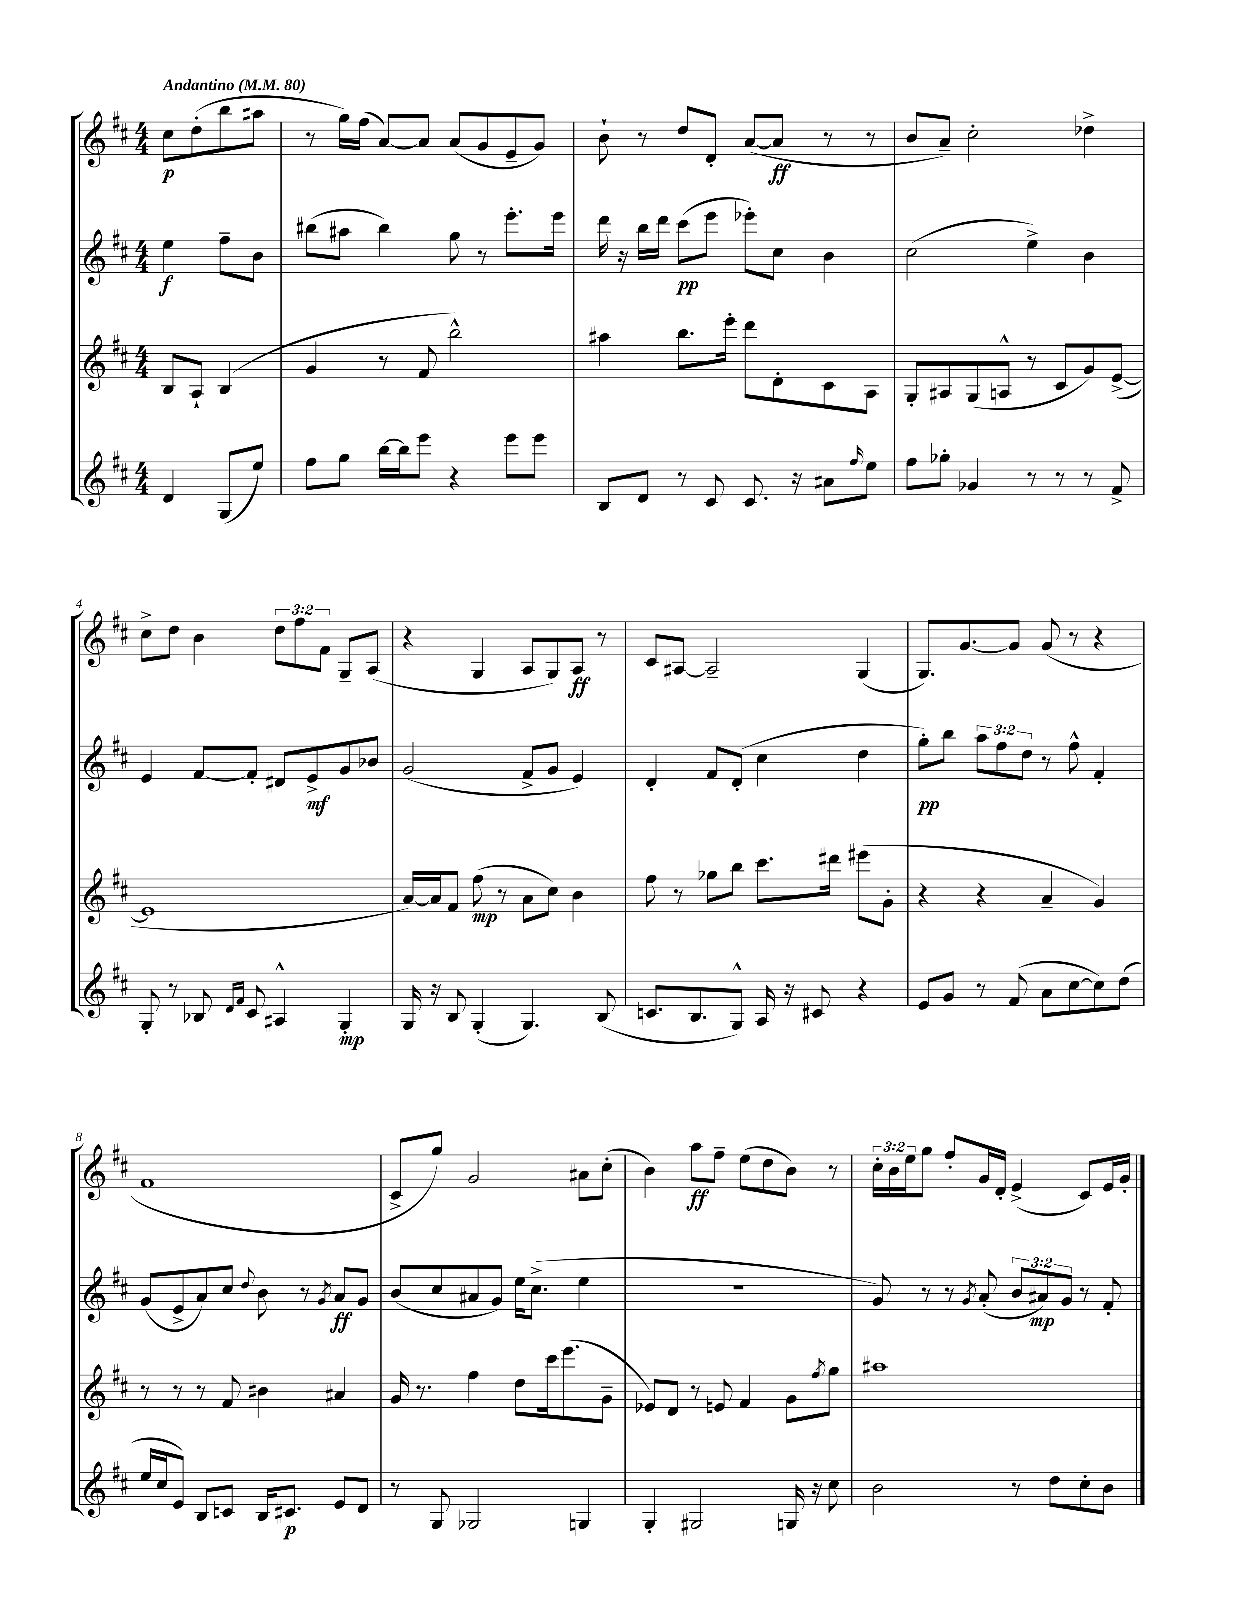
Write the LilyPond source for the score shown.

<<
\new StaffGroup <<
\new Staff = "s0" {
    \clef treble \key d \major \numericTimeSignature \time 4/4 \override Staff.TupletNumber.text = #tuplet-number::calc-fraction-text \partial 2 \tempo "Andantino" 4 = 80
    cis''8\p d''8-.( b''8 ais''8 |
    r8 g''16) fis''16( a'8~) a'8 a'8( g'8 e'8-- g'8) |
    b'8-! r8 d''8 d'8-. a'8~( a'8\ff r8 r8 |
    b'8 a'8--) cis''2-. des''4-> |
    cis''8-> d''8 b'4 \tuplet 3/2 { d''8 fis''8 fis'8 } g8-- a8( |
    r4 g4 a8 g8) a8\ff r8 |
    cis'8 ais8~ ais2-- g4( |
    g8.) g'8.~ g'8 g'8( r8 r4 |
    fis'1 |
    cis'8-> g''8) g'2 ais'8 cis''8-.( |
    b'4) a''8\ff fis''8-- e''8( d''8 b'8) r8 |
    \tuplet 3/2 { cis''16-. b'16 e''16 } g''8 fis''8-. g'16 d'16-. e'4->( cis'8) e'16 g'16-. \bar "|." |
}
\new Staff = "s1" {
    \clef treble \key d \major \numericTimeSignature \time 4/4 \override Staff.TupletNumber.text = #tuplet-number::calc-fraction-text \partial 2
    e''4\f fis''8-- b'8 |
    bis''8( ais''8 bis''4) g''8 r8 e'''8.-. e'''16 |
    d'''16 r16 b''16 d'''16 cis'''8\pp( e'''8 ees'''8-.) cis''8 b'4 |
    cis''2( e''4->) b'4 |
    e'4 fis'8~ fis'8-. dis'8 e'8->\mf g'8 bes'8 |
    g'2( fis'8-> g'8 e'4) |
    d'4-. fis'8 d'8-.( cis''4 d''4 |
    g''8-.\pp) b''8 \tuplet 3/2 { a''8 fis''8 d''8 } r8 fis''8-^ fis'4-. |
    g'8( e'8-> a'8) cis''8 \appoggiatura { d''8 } b'8 r8 \acciaccatura { g'8 } a'8\ff g'8 |
    b'8( cis''8 ais'8 g'8) e''16 cis''8.->( e''4 |
    R1 |
    g'8) r8 r8 \acciaccatura { g'8 } a'8-.( \tuplet 3/2 { b'8 ais'8\mp) g'8 } r8 fis'8-. \bar "|." |
}
\new Staff = "s2" {
    \clef treble \key d \major \numericTimeSignature \time 4/4 \partial 2
    b8 a8-! b4( |
    g'4 r8 fis'8 b''2-^) |
    ais''4 b''8. e'''16-. d'''8 d'8-. cis'8 a8 |
    g8-. ais8 g8( a8-^ r8 cis'8 g'8) e'8~->( |
    e'1 |
    a'16~) a'16 fis'8 fis''8\mp( r8 a'8 cis''8) b'4 |
    fis''8 r8 ges''8 b''8 cis'''8. dis'''16 eis'''8( g'8-. |
    r4 r4 a'4-- g'4) |
    r8 r8 r8 fis'8 bis'4 ais'4 |
    g'16 r8. fis''4 d''8 cis'''16 e'''8.( g'8-- |
    ees'8) d'8 r8 e'8 fis'4 g'8 \acciaccatura { fis''8 } g''8 |
    ais''1 \bar "|." |
}
\new Staff = "s3" {
    \clef treble \key d \major \numericTimeSignature \time 4/4 \partial 2
    d'4 g8( e''8) |
    fis''8 g''8 b''16~ b''16 e'''8 r4 e'''8 e'''8 |
    b8 d'8 r8 cis'8 cis'8. r16 ais'8 \grace { fis''16 } e''8 |
    fis''8 ges''8-. ges'4 r8 r8 r8 fis'8-> |
    g8-. r8 bes8 \grace { d'16 fis'16 } cis'8 ais4-^ g4-.\mp |
    g16 r16 b8 g4-.( g4.) b8( |
    c'8. b8. g8-^) a16 r16 cis'8 r4 |
    e'8 g'8 r8 fis'8( a'8 cis''8~ cis''8) d''8( |
    e''16 cis''16 e'8) b8 c'8 b16 cis'8.\p e'8 d'8 |
    r8 g8 ges2 g4 |
    g4-. gis2 g16 r16 cis''8 |
    b'2 r8 d''8 cis''8-. b'8 \bar "|." |
}
>>
>>
